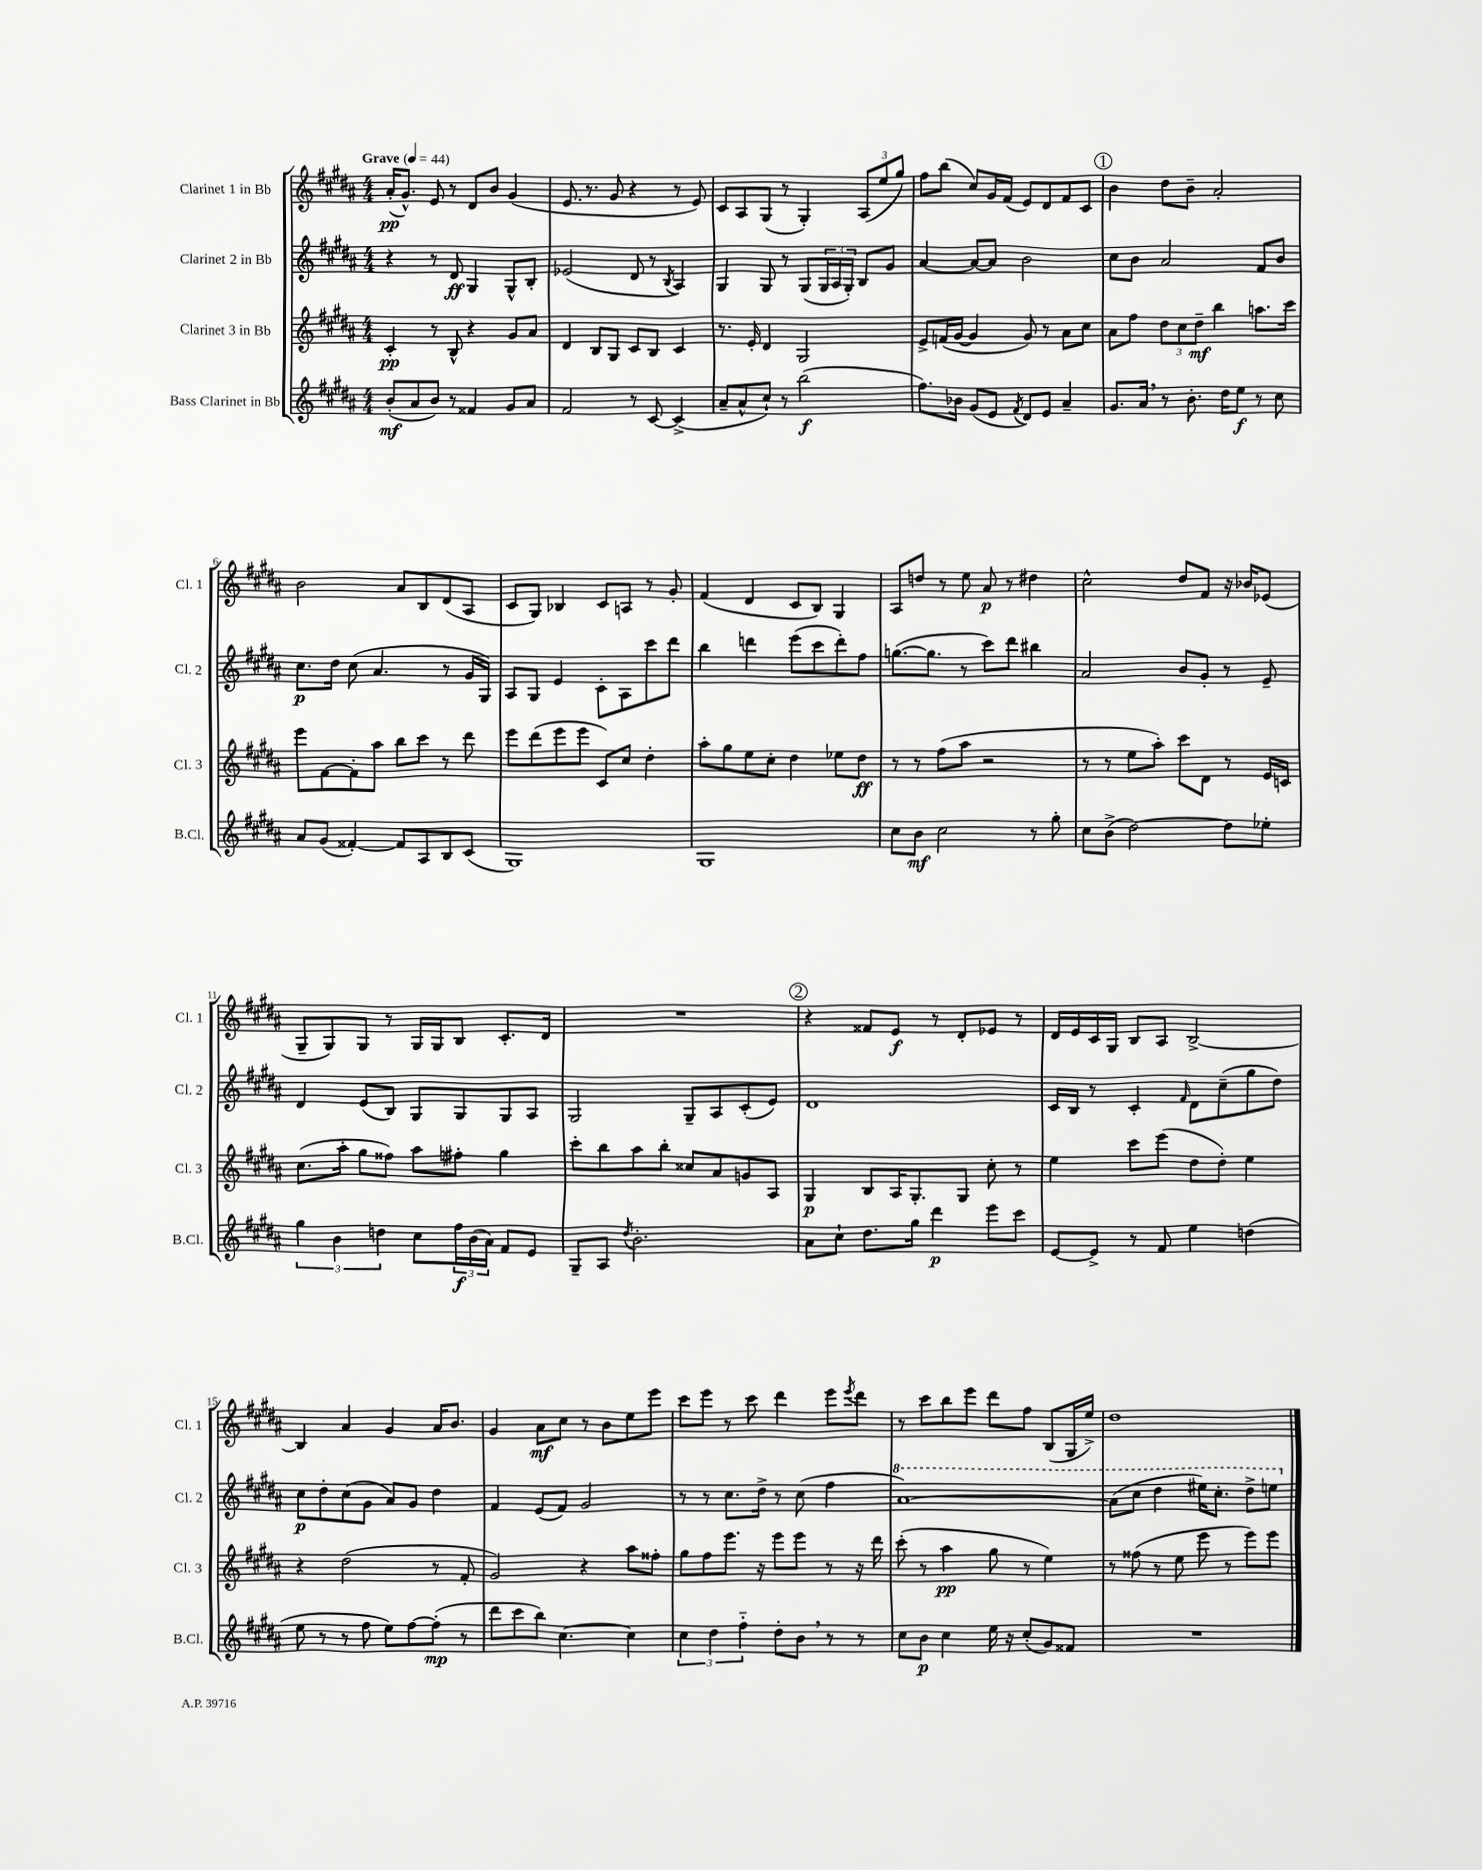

**kern	**kern	**kern	**kern
*staff4	*staff3	*staff2	*staff1
*clefG2	*clefG2	*clefG2	*clefG2
*k[f#c#g#d#a#]	*k[f#c#g#d#a#]	*k[f#c#g#d#a#]	*k[f#c#g#d#a#]
*M4/4	*M4/4	*M4/4	*M4/4
*MM44	*MM44	*MM44	*MM44
(8b'	4c#'	4r	(16a#'
.	.	.	8.g#^^)
8a#	.	.	.
8b)	8r	8r	8e
8r	8B^^	8d#	8r
4f##	4r	4G#	8d#
.	.	.	8b
8g#	8g#	8G#^^	(4g#
8a#	8a#	8B'	.
=	=	=	=
2f#	4d#	(2e-	8.e
.	.	.	8.r
.	8B	.	.
.	8G#	.	8g#
8r	8c#	8d#	4r
[8c#	8B	8r	.
.	.	8qB	.
(4c#^]	4c#	4A#)	8r
.	.	.	8e)
=	=	=	=
8a#~	8.r	4G#	8c#
8a#^^	.	.	8A#
.	16e'	.	.
8cc#`)	4d#	8G#	(8G#
8r	.	8r	8r
(2bb	2G#	(8G#	4G#')
.	.	24G#	.
.	.	24A#	.
.	.	24G#')	.
.	.	8B	(12A#
.	.	.	12ee
.	.	8g#	.
.	.	.	12gg#)
=	=	=	=
8.ff#)	8e^	[4a#	8ff#
.	(16f	.	(8bb
16b-	[16g#	.	.
(8g#	4g#]	8a#_	8cc#)
8e	.	8a#]	16g#
.	.	.	(16f#
8qf#	.	.	.
8d#)	8g#)	2b	8e)
8e	8r	.	8d#
4a#~	8a#	.	8f#
.	8cc#	.	8c#
=	=	=	=
8.g#	8a#	8cc#	4b
.	8ff#	8b	.
16a#	.	.	.
8r	12dd#	2a#	8dd#
.	12cc#	.	.
8.b'	.	.	8b~
.	12dd#~	.	.
.	4bb	.	2a#'
16dd#	.	.	.
8ee	.	.	.
8r	8.aa	8f#	.
8cc#	.	8b	.
.	16ccc#	.	.
=	=	=	=
8a#	8eee	8.cc#	2b
(8g#	[8f#	.	.
.	.	16dd#	.
[4f##')	8f#']	(8cc#	.
.	8aa#	4.a#	.
8f##]	8bb	.	8a#
8A#	8ccc#	.	8B
8B	8r	8r	(8d#
(8c#	8ddd#	16g#	8A#
.	.	16G#)	.
=	=	=	=
1G#)	8eee	8A#	8c#
.	(8ddd#	8G#	8G#)
.	8eee	4e	4B-
.	8eee	.	.
.	8c#)	8c#'	8c#
.	8cc#	8A#	8A
.	4dd#'	8ccc#	8r
.	.	8ddd#	8g#'
=	=	=	=
1G#	8aa#'	4bb	(4f#
.	8gg#	.	.
.	8ee	4ddd	4d#
.	8cc#'	.	.
.	4dd#	(8eee	8c#
.	.	8ccc#	8B)
.	8ee-	8ddd')	4G#
.	8dd#	8ff#	.
=	=	=	=
8cc#	8r	([8.gg	8A#
8b	8r	.	8dd
.	.	8.gg]	.
2cc#	(8ff#	.	8r
.	8aa#	8r	8ee
.	2r	8ccc#)	8a#
.	.	8ddd#	8r
8r	.	4bb#	4dd#
8gg#'	.	.	.
=	=	=	=
8cc#	8r	2a#	2cc#^^
(8b^	8r	.	.
[2dd#)	8ee	.	.
.	8aa#')	.	.
.	8ccc#	8b	8dd#
.	8d#	8g#'	8f#
8dd#]	8r	8r	16r
.	.	.	16b-
8ee-'	16e	8e~	(8e-
.	16c	.	.
=	=	=	=
6gg#	(8.cc#	4d#	8G#~
.	.	.	8G#)
6b	.	.	.
.	16aa#'	.	.
.	8gg#	(8e	8G#
6dd	.	.	.
.	8ff##)	8B)	8r
8cc#	8aa#	8G#	16G#
.	.	.	16G#
24ff#	8ff#'	8G#	8B
(24b	.	.	.
24a#)	.	.	.
8f#	4gg#	8G#	8.c#'
8e	.	8A#	.
.	.	.	16d#
=	=	=	=
8G#~	8ccc#'	2G#	1r
8A#	8bb	.	.
8qdd#	.	.	.
2.b'	8aa#	.	.
.	8bb'	.	.
.	8cc##	8G#~	.
.	8a#	8A#	.
.	8g	(8c#'	.
.	8A#	8e)	.
=	=	=	=
8a#	4G#	1d#	4r
8cc#`	.	.	.
8.dd#	8B	.	8f##
.	16A#	.	8e
16gg#	8.G#'	.	.
4ddd#	.	.	8r
.	8G#	.	8d#'
8eee	8cc#'	.	8e-
8ccc#	8r	.	8r
=	=	=	=
[8e	4ee	16c#	16d#
.	.	16B	16e
8e^]	.	8r	16c#
.	.	.	16G#
8r	8ccc#	4c#'	8B
8f#	(8eee	.	8A#
.	.	16qqf#	.
4ee	8dd#	8d#	[2B^
.	8dd#')	(8cc#~	.
(4dd	4ee	8gg#	.
.	.	8dd#)	.
=	=	=	=
8ee	4r	8cc#	4B]
8r	.	8dd#'	.
8r	(2dd#	(8cc#	4a#
8ff#	.	8g#	.
8ee)	.	8a#)	4g#
[8ff#	.	8g#	.
(8ff#']	8r	4dd#	16a#
.	.	.	8.b
8r	8f#'	.	.
=	=	=	=
8ddd#	2g#)	4f#	4g#
8ccc#	.	.	.
8bb)	.	(8e	8a#
[4.cc#	.	8f#)	8cc#
.	4r	2g#	8r
.	.	.	8b
4cc#]	8aa#	.	8ee
.	8ff##'	.	8eee
=	=	=	=
6cc#	8gg#	8r	8ccc#
.	8ff#	8r	8eee
6dd#	.	.	.
.	8.eee	8.cc#	8r
6ff#'~	.	.	.
.	.	.	8ccc#
.	16r	16dd#^	.
8dd#'	8eee	8r	4ddd#
8b	8eee	(8cc#	.
8r	8r	4ff#	8eee
.	.	.	8qeee
8r	16r	.	8ddd#
.	16ddd#	.	.
=	=	=	=
8cc#	(8ccc#'	[1aa#)	8r
8b	8r	.	8ccc#
4cc#	4aa#	.	8bb
.	.	.	8eee
16ee	8gg#	.	8ddd#
16r	.	.	.
(8cc#'	8r	.	8ff#
8g#)	4ee)	.	(8B
8f##	.	.	16G#
.	.	.	16ee^)
=	=	=	=
1r	8r	(8aa#]	1dd#
.	(8ff##	8ccc#	.
.	8r	4ddd#	.
.	8ee	.	.
.	8eee	16eee#)	.
.	.	8.ccc#'	.
.	8r	.	.
.	8eee)	8ddd#^	.
.	8eee	8eee	.
==	==	==	==
*-	*-	*-	*-
